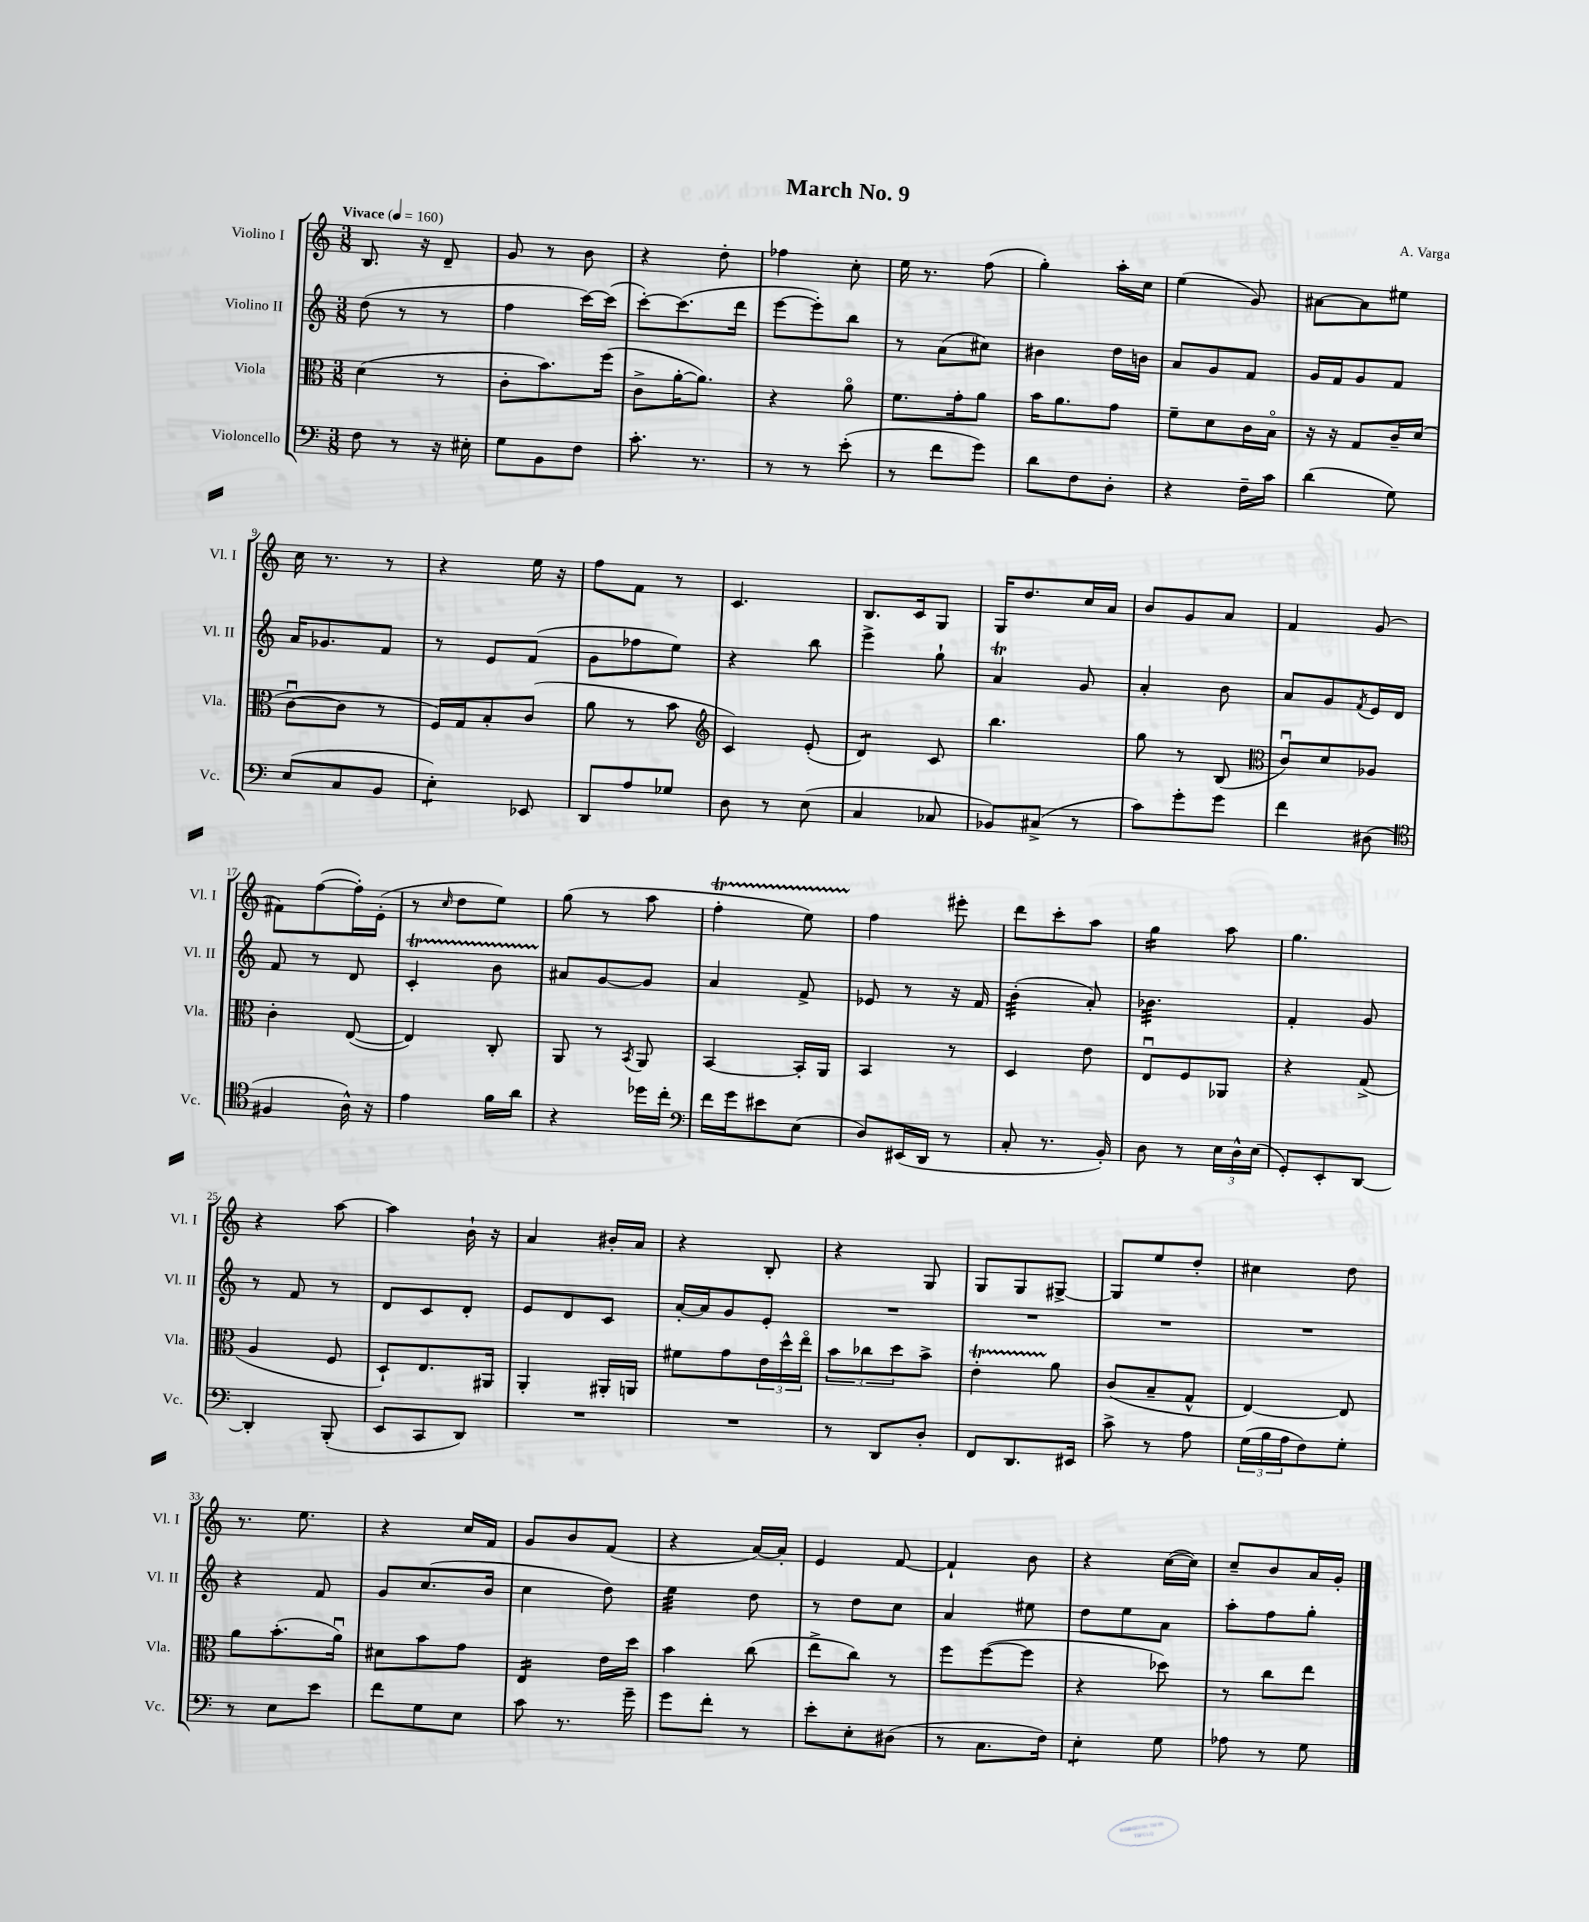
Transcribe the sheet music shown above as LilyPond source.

\header { title = "March No. 9" composer = "A. Varga" }
<<
\new StaffGroup <<
\new Staff = "s0" \with { instrumentName = "Violino I" shortInstrumentName = "Vl. I" } {
    \clef treble \key c \major \numericTimeSignature \time 3/8 \tempo "Vivace" 4 = 160
    b8. r16 d'8-- |
    g'8 r8 b'8 |
    r4 d''8-. |
    fes''4 c''8-. |
    e''16 r8. f''8( |
    g''4-.) a''16-. c''16 |
    e''4( g'8) |
    ais'8~ ais'8 eis''8 |
    c''16 r8. r8 |
    r4 e''16 r16 |
    f''8 f'8 r8 |
    c'4. |
    b8. c'16 g8 |
    g16 d''8. c''16 a'16 |
    b'8 g'8 a'8 |
    f'4 g'8( |
    fis'8) f''8~( f''16-.) e'16-.( |
    r8 \grace { c''16 } d''8 e''8) |
    g''8( r8 a''8 |
    f''4-.\startTrillSpan e''8) |
    f''4\stopTrillSpan eis'''8-. |
    d'''8 c'''8-. a''8 |
    g''4:16 a''8 |
    g''4. |
    r4 a''8~ |
    a''4 b'16-! r16 |
    a'4 bis'16-. a'16 |
    r4 b8-. |
    r4 g8 |
    g8 g8 gis8~-> |
    gis8 e''8 d''8-. |
    cis''4 d''8 |
    r8. e''8. |
    r4 c''16 f'16 |
    g'8 b'8 f'8( |
    r4 a'16~) a'16-. |
    e'4 f'8~ |
    f'4-! b'8 |
    r4 c''16~( c''16) |
    c''8-- b'8 a'16 g'16-. \bar "|." |
}
\new Staff = "s1" \with { instrumentName = "Violino II" shortInstrumentName = "Vl. II" } {
    \clef treble \key c \major \numericTimeSignature \time 3/8
    d''8( r8 r8 |
    f''4 c'''16~) c'''16( |
    c'''8~-.) c'''8.( d'''16 |
    e'''8~ e'''8-.) b''8 |
    r8 a'8( cis''8) |
    bis'4 d''16 b'16 |
    a'8 g'8 f'8 |
    g'16 f'16 g'8 f'8 |
    a'16 ges'8. f'8 |
    r8 e'8 f'8( |
    g'8 fes''8 e''8) |
    r4 b''8 |
    e'''4-> g''8-! |
    a'4\trill g'8 |
    a'4-. b'8 |
    a'8 g'8 \acciaccatura { f'8 } e'16 d'16 |
    f'8 r8 d'8 |
    c'4-.\startTrillSpan b'8 |
    ais'8\stopTrillSpan g'8~ g'8 |
    a'4 f'8-> |
    ees'8 r8 r16 f'16 |
    b'4:32-.( a'8-.) |
    bes'4.:32 |
    f'4-. g'8 |
    r8 f'8 r8 |
    d'8 c'8 d'8-. |
    e'8 d'8 c'8 |
    a'16~-. a'16 g'8 e'8-. |
    R4. |
    R4. |
    R4. |
    R4. |
    r4 f'8 |
    g'8 c''8.( b'16 |
    c''4 d''8) |
    e''4:32 d''8 |
    r8 d''8 c''8 |
    a'4 eis''8 |
    d''8 e''8 a'8 |
    a''8-. f''8 g''8-. \bar "|." |
}
\new Staff = "s2" \with { instrumentName = "Viola" shortInstrumentName = "Vla." } {
    \clef alto \key c \major \numericTimeSignature \time 3/8
    d'4( r8 |
    c'8-. b'8.) f''16( |
    c'8-> a'16~-. a'8.) |
    r4 a'8\flageolet |
    f'8. g'16-. a'8 |
    b'16 a'8. g'8 |
    f'8-- d'8 c'16 b16\flageolet |
    r16 r16 g8 c'16-- d'16( |
    c'8~\downbow c'8 r8 |
    f16) g16 b8-. c'8( |
    a'8 r8 b'8 |
    \clef treble c'4) e'8-.( |
    d'4:8) c'8 |
    b''4. |
    g''8 r8 b8( |
    \clef alto c'8\downbow) d'8 aes8 |
    c'4-. e8~( |
    e4) c8-. |
    a,8 r8 \acciaccatura { b,8 } a,8 |
    b,4~ b,16-. a,16 |
    b,4 r8 |
    d4 e'8 |
    e8\downbow f8 aes,8 |
    r4 g8->( |
    a4 f8 |
    d8-!) e8. ais,16 |
    a,4-. ais,16-. a,16 |
    fis'8 g'8 \tuplet 3/2 { e'16 d''16-^ e''16\flageolet } |
    \tuplet 3/2 { b'8 ces''8 d''8 } b'8-> |
    e'4-.\startTrillSpan a'8\stopTrillSpan |
    c'8( b8-- g8-^ |
    e4~) e8 |
    a'8 b'8.-.( a'16\downbow) |
    dis'8 b'8 g'8 |
    e4:16 e'16 d''16 |
    b'4 c''8( |
    e''8-> c''8) r8 |
    f''8 f''8~( f''8 |
    r4 des''8) |
    r8 c''8 e''8 \bar "|." |
}
\new Staff = "s3" \with { instrumentName = "Violoncello" shortInstrumentName = "Vc." } {
    \clef bass \key c \major \numericTimeSignature \time 3/8
    f8 r8 r16 eis16-. |
    g8 b,8 f8 |
    c'8.-. r8. |
    r8 r8 e'8-.( |
    r8 f'8 g'8) |
    d'8 f8 d8-. |
    r4 f16-- c'16 |
    d'4( g8) |
    e8( c8 b,8 |
    e4:8-.) ees,8 |
    d,8 a8 ges8 |
    d8 r8 e8( |
    c4 ces8 |
    bes,8) cis8->( r8 |
    c'8) g'8-. g'8 |
    f'4 dis8( |
    \clef tenor fis4 a16-^) r16 |
    e'4 f'16 a'16 |
    r4 des''16 c''16-. |
    \clef bass f'16 g'16 eis'8 e8( |
    d8) eis,16( d,16 r8 |
    c8-. r8. b,16-.) |
    d8 r8 \tuplet 3/2 { e16 d16-^ e16( } |
    g,8-.) e,8-. d,8~ |
    d,4-. b,,8-.( |
    e,8 c,8 d,8) |
    R4. |
    R4. |
    r8 d,8 d8-. |
    f,8 d,8. eis,16 |
    c'8-> r8 a8 |
    \tuplet 3/2 { g16( b16 a16 } f8) g8-. |
    r8 e8 e'8 |
    f'8 g8 e8 |
    c'8 r8. g'16-- |
    g'8 f'8-. r8 |
    e'8-. e8-. dis8( |
    r8 c8. f16) |
    e4:8-. g8 |
    aes8 r8 g8 \bar "|." |
}
>>
>>
